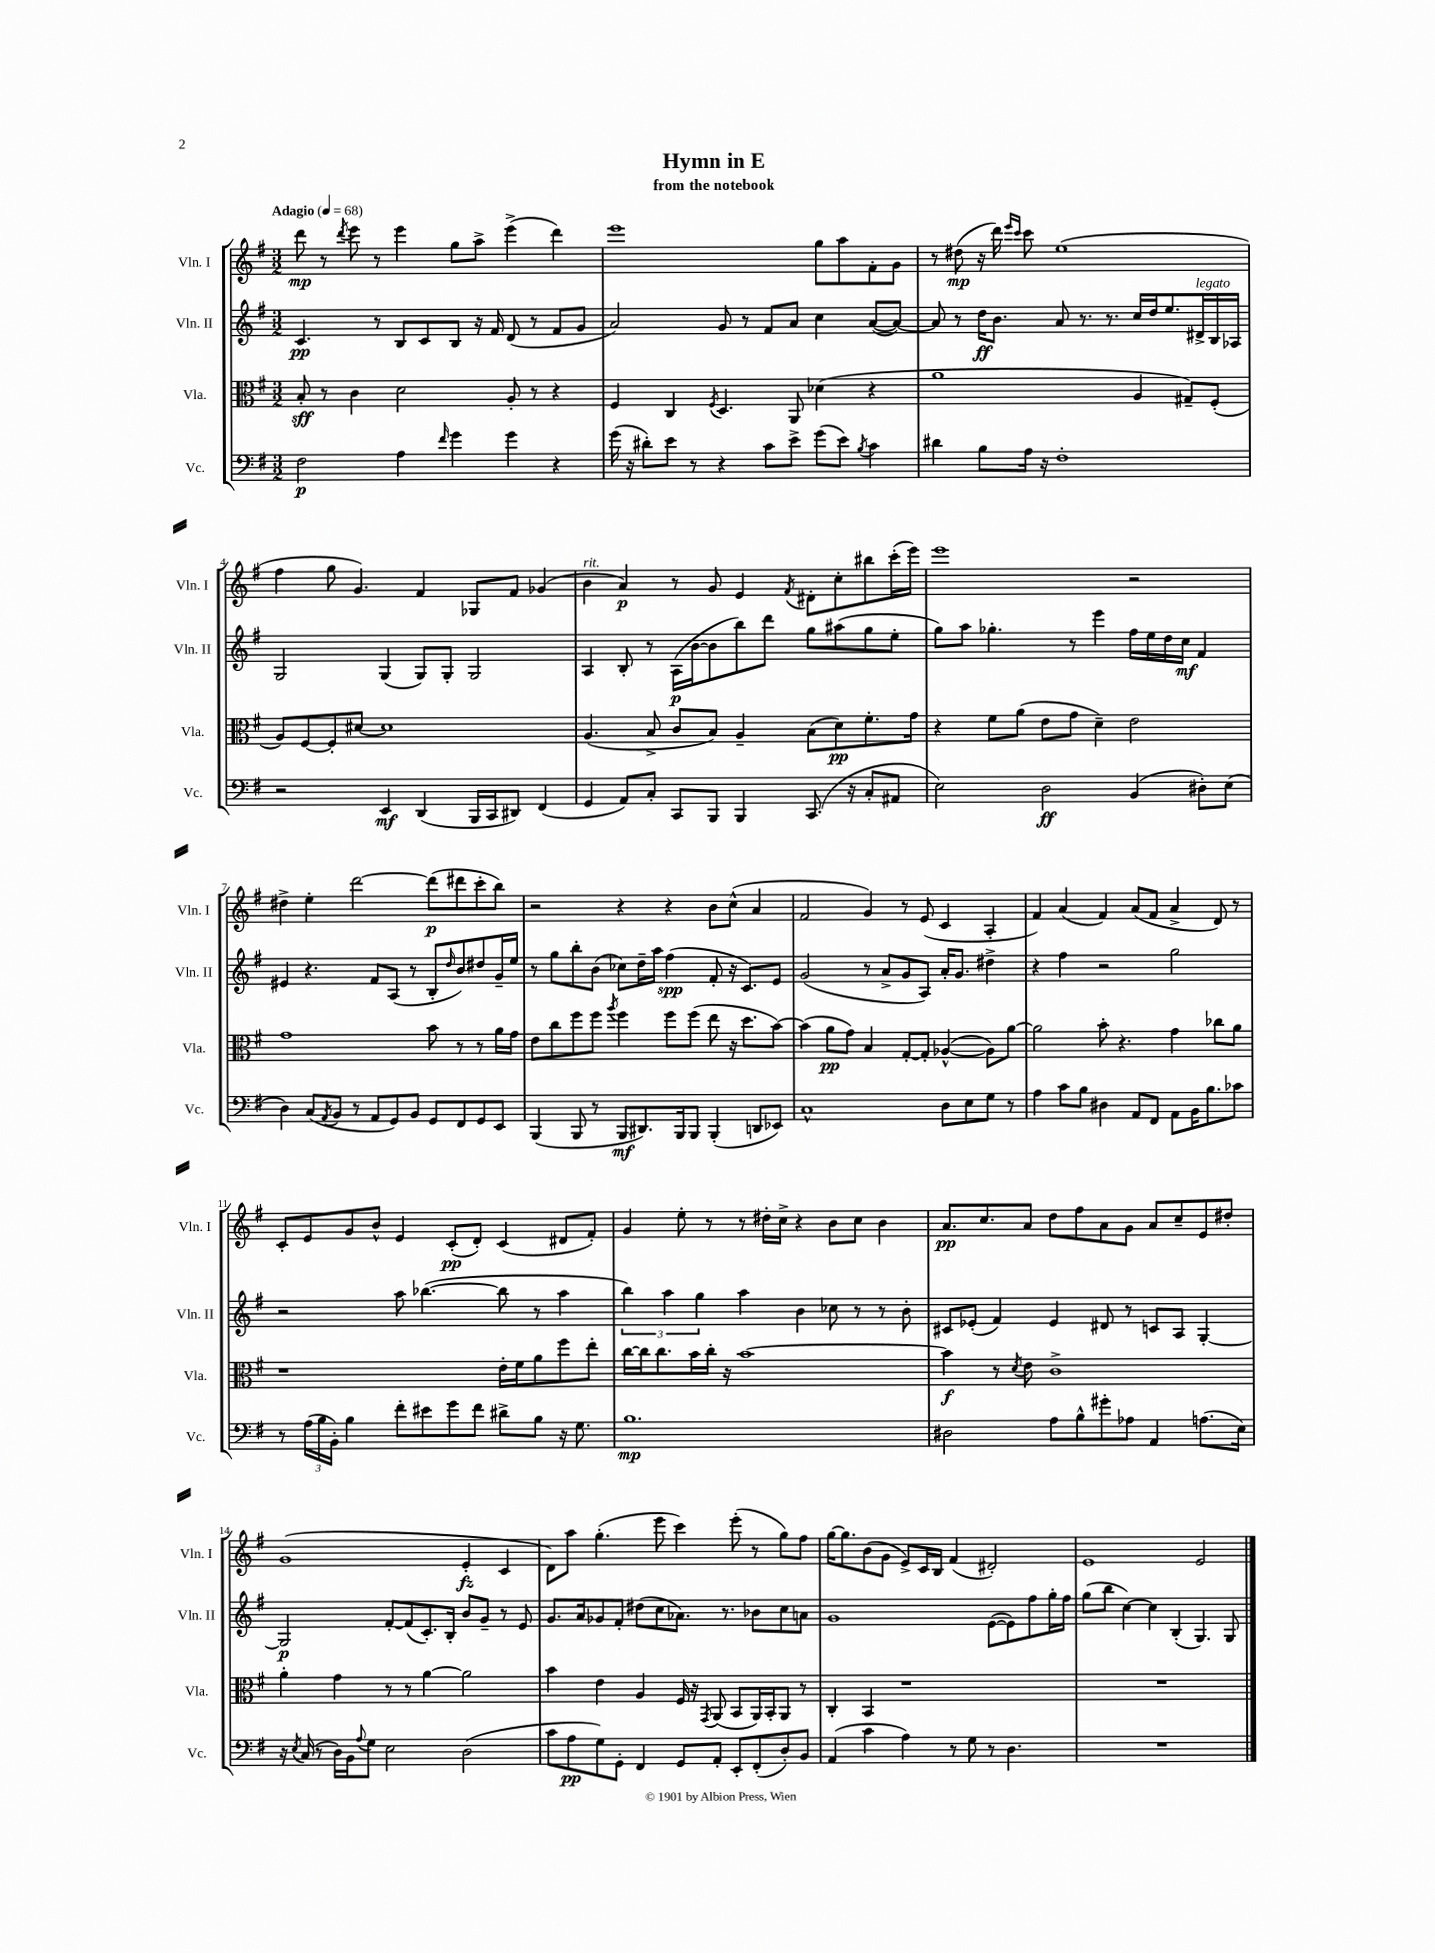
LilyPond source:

\header { title = "Hymn in E" subtitle = "from the notebook" }
<<
\new StaffGroup <<
\new Staff = "s0" \with { instrumentName = "Vln. I" shortInstrumentName = "Vln. I" } {
    \clef treble \key g \major \numericTimeSignature \time 3/2 \tempo "Adagio" 4 = 68
    d'''8\mp r8 \acciaccatura { d'''8 } e'''8 r8 e'''4 g''8 a''8-> e'''4->( d'''4) |
    e'''1 g''8 a''8 fis'8-. g'8 |
    r8 dis''8\mp( r16 d'''16) \grace { e'''16 c'''16 } c'''8 e''1( |
    fis''4 g''8 g'4.) fis'4 ges8 fis'8 ges'4( |
    b'4^\markup { \italic "rit." } a'4\p) r8 g'8 e'4 \acciaccatura { fis'8 } dis'8-. c''8-. bis''8 c'''16-.( e'''16) |
    e'''1 r2 |
    dis''4-> e''4-. d'''2~ d'''8\p( dis'''8 c'''8-. b''8) |
    r2 r4 r4 b'8 c''8-^( a'4 |
    fis'2 g'4) r8 e'8( c'4 a4-. |
    fis'4) a'4( fis'4) a'8( fis'8 a'4-> d'8) r8 |
    c'8-. e'8 g'8 b'8-^ e'4 c'8-.\pp( d'8-.) c'4( dis'8 fis'8-.) |
    g'4 e''8-. r8 r8 dis''16-. c''16-> r4 b'8 c''8 b'4 |
    a'8.\pp c''8. a'8 d''8 fis''8 a'8 g'8 a'8 c''8-- e'8 dis''8-. |
    g'1( e'4-.\fz c'4 |
    d'8) a''8 g''4.-.( e'''8 c'''4) e'''8-.( r8 g''8) fis''8 |
    g''16~ g''8. b'8( g'8 e'8->) c'16 b16 fis'4( dis'2-.) |
    e'1 e'2 \bar "|." |
}
\new Staff = "s1" \with { instrumentName = "Vln. II" shortInstrumentName = "Vln. II" } {
    \clef treble \key g \major \numericTimeSignature \time 3/2
    c'4.\pp r8 b8 c'8 b8 r16 fis'16 d'8( r8 fis'8 g'8 |
    a'2) g'8 r8 fis'8 a'8 c''4 a'8~( a'8~) |
    a'8 r8 d''16\ff b'8. a'8 r8. r8. c''16 d''16 e''8. dis'16->^\markup { \italic "legato" } b16 aes16 |
    g2 g4( g8) g8-. g2 |
    a4 b8-. r8 a16\p( b'16~ b'8 b''8) d'''8 g''8 ais''8( g''8 e''8-. |
    g''8) a''8 ges''4.-. r8 e'''4 fis''16 e''16 d''16 c''16\mf fis'4 |
    eis'4 r4. fis'8 a8( r8 b8-. \grace { d''16 } b'8) dis''8 g'16-- e''16 |
    r8 g''8 b''8-. b'8( ces''8) d''16-- a''16 fis''4\spp( fis'8-. r16 c'8.) e'8 |
    g'2( r8 a'8-> g'8 a8) a'16-. g'8. dis''4-> |
    r4 fis''4 r2 g''2 |
    r2 a''8 bes''4.~( bes''8 r8 a''4 |
    \tuplet 3/2 { b''4) a''4 g''4 } a''4 b'4 ces''8 r8 r8 b'8-. |
    cis'8 ees'8-.( fis'4) ees'4 dis'8 r8 c'8 a8 g4~-. |
    g2\p fis'8~-. fis'8( c'8.-.) b16-. b'8 g'8-- r8 e'8 |
    g'8. a'16 ges'8 fis'8-. dis''8( c''8 aes'8.) r8. bes'8 c''8 a'8 |
    g'1 e'8~( e'8) fis''8 g''16-. fis''16 |
    g''8( b''8 c''4~) c''4 b4-.( g4.) g8 \bar "|." |
}
\new Staff = "s2" \with { instrumentName = "Vla." shortInstrumentName = "Vla." } {
    \clef alto \key g \major \numericTimeSignature \time 3/2
    b8-.\sff r8 c'4 d'2 a8-. r8 r4 |
    fis4 c4 \acciaccatura { fis8 } d4. a,8 des'4( r4 |
    a'1 a4 gis8--) fis8-.( |
    a8) fis8~ fis8-. dis'8~ dis'1 |
    a4.( b8-> c'8 b8) a4-- b8( d'8\pp) fis'8.-. g'16 |
    r4 fis'8 a'8( e'8 g'8 d'4--) e'2 |
    g'1 b'8 r8 r8 a'16 g'16 |
    e'8 c''8 fis''8 fis''8 \acciaccatura { a''8 } fis''4 fis''8 fis''8( e''8 r16 d''8. b'8~) |
    b'4( a'8\pp g'8) b4 g8~-. g8-. aes4~-^( aes8) a'8~ |
    a'2 b'8-. r4. g'4 ces''8 a'8 |
    r1 e'16-. fis'16 a'8 fis''8 e''8-. |
    c''16~ c''16 c''8. b'16 c''16-. r16 b'1~ |
    b'4\f r8 \acciaccatura { d'8 } e'8 c'1-> |
    a'4-. g'4 r8 r8 a'4~ a'2 |
    b'4 e'4 a4 fis16 r16 \acciaccatura { g,8 } a,8( b,8 a,16) b,16-. a,8 r8 |
    c4-. b,4 r1 |
    R1. \bar "|." |
}
\new Staff = "s3" \with { instrumentName = "Vc." shortInstrumentName = "Vc." } {
    \clef bass \key g \major \numericTimeSignature \time 3/2
    fis2\p a4 \grace { fis'16 } g'4 g'4 r4 |
    g'16( r16 dis'8-.) e'8 r8 r4 c'8 e'8-> g'8( e'8) \acciaccatura { b8 } c'4 |
    dis'4 b8 a16 r16 fis1-. |
    r2 e,4\mf d,4( b,,16 c,16 dis,8) fis,4( |
    g,4 a,8) c8-. c,8 b,,8 b,,4 c,8.( r16 c8-. ais,8 |
    e2) d2\ff b,4( dis8-.) e8( |
    d4) c8( \acciaccatura { a,8 } b,8 r8 a,8 g,8) b,8 g,8 fis,8 g,8 e,8 |
    b,,4( b,,8 r8 b,,8\mf dis,8.) b,,16 b,,8 b,,4-.( d,8 ees,8) |
    c1-^ d8 e8 g8 r8 |
    a4 c'8 b8 dis4 a,8 fis,8 a,8 b,16 b8. ces'8 |
    r8 \tuplet 3/2 { a16( b16 b,16-.) } b4 fis'8-. eis'8 g'8 fis'8 dis'8-> b8 r16 g8. |
    b1.\mp |
    dis2 a8 b8-^ gis'8-. aes8 a,4 a8.( e16) |
    r16 \acciaccatura { e8 } c16( r8 d16) b,16 \appoggiatura { a8 } g8 e2 d2( |
    c'8 a8\pp g8) g,8-. fis,4 g,8 a,8-. e,8-. fis,8-.( d8-.) b,8 |
    a,4( c'4 a4) r8 g8 r8 d4. |
    R1. \bar "|." |
}
>>
>>
